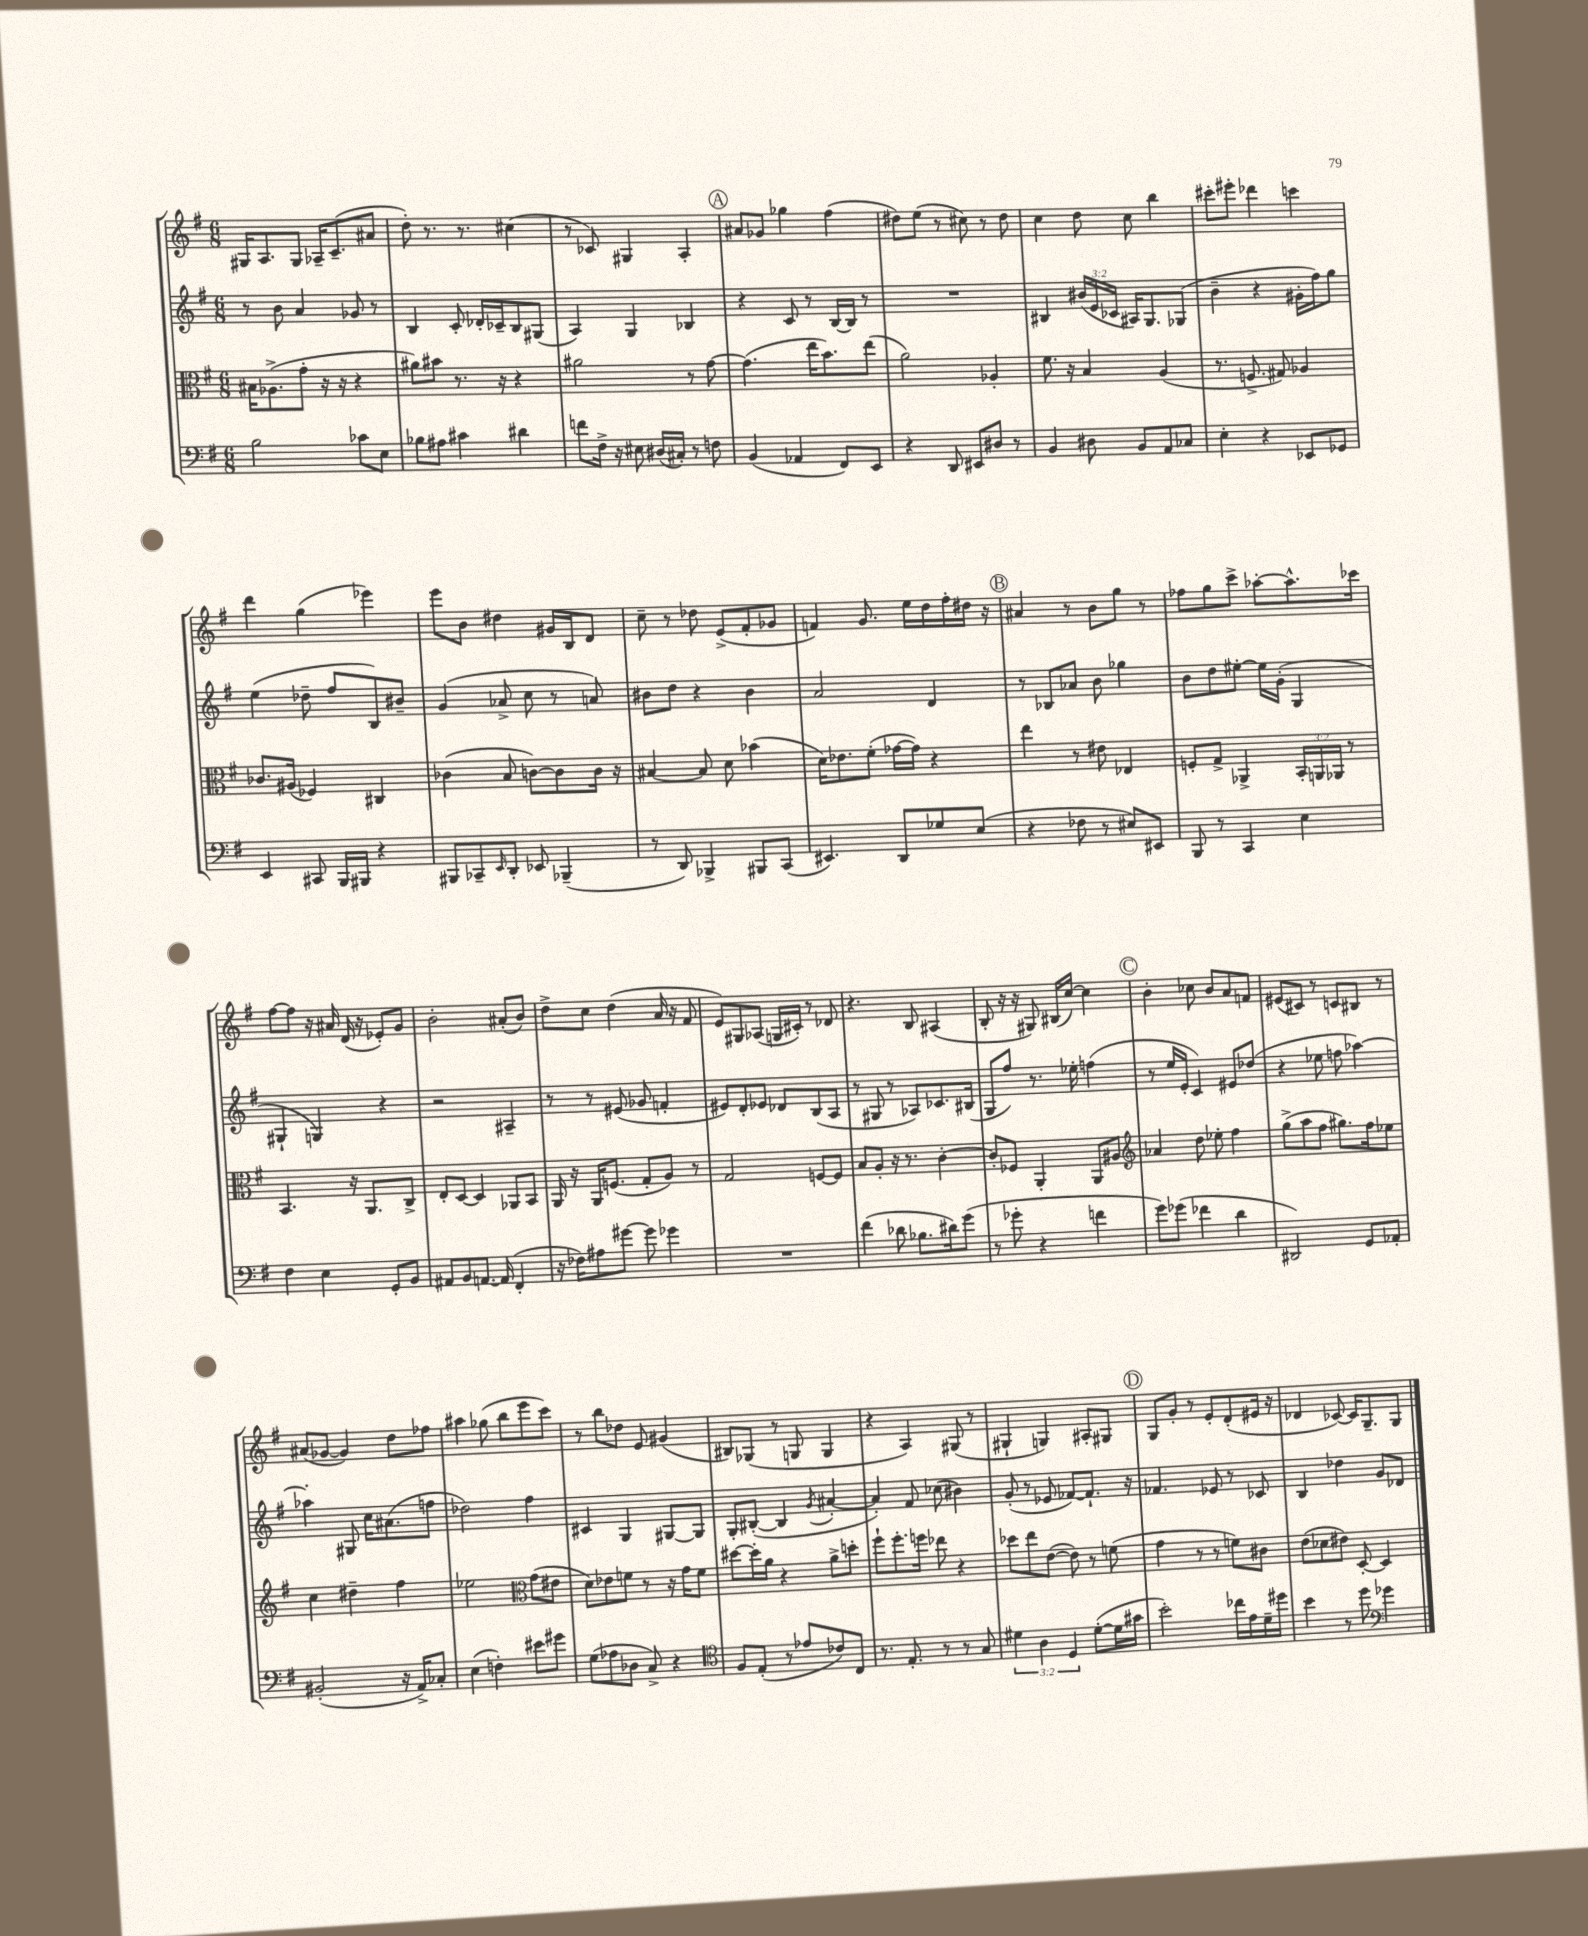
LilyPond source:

<<
\new StaffGroup <<
\new Staff = "s0" {
    \clef treble \key g \major \numericTimeSignature \time 6/8
    gis16 a8. gis8 aes16-- c'8.--( ais'8 |
    d''8-.) r8. r8. cis''4( |
    r8 ces'8) gis4 a4-. |
    \mark \markup { \circle "A" } ais'8 ges'8 ges''4 fis''4( |
    dis''8) e''8( r8 cis''8) r8 dis''8 |
    c''4 d''8 c''8 b''4 |
    cis'''8-. eis'''8-. des'''4 c'''4 |
    d'''4 g''4( ees'''4) |
    e'''8 b'8 dis''4 gis'16 b16 d'8 |
    c''8-- r8 des''8 e'8->( fis'8-. ges'8 |
    f'4) g'8. e''16 d''16 fis''16-. dis''16 r16 |
    \mark \markup { \circle "B" } ais'4 r8 b'8 g''8 r8 |
    fes''8 g''8 c'''8-> aes''8~-. aes''8.-^ ces'''16 |
    fis''8~ fis''8 r16 ais'16 d'16( r16 ees'8-.) g'8 |
    b'2-. ais'8-.( b'8) |
    d''8-> c''8 d''4( a'16 r16 fis'8 |
    e'8) gis8 aes8( g16 cis'16-.) r8 des'8 |
    r4. b8 ais4( |
    b8-. r16 r16 gis8) bis16( c''16~) c''4 |
    \mark \markup { \circle "C" } b'4-. ces''8 b'8 a'8 f'8 |
    eis'8( cis'8) r8 c'8 bis8 r8 |
    ais'8( ges'8~ ges'4) d''8 fes''8 |
    ais''4 ges''8( b''8 e'''8 c'''8) |
    r8 b''8 des''8 e'8 gis'4( |
    bis8) ges8( r8 g8 g4 |
    r4 a4) gis8( r8 |
    gis4-! g4) ais8-. gis8 |
    \mark \markup { \circle "D" } g8 g'8-. r8 e'8-. d'8-.( eis'16 r16 |
    des'4 ces'8~) ces'16 g8.-- g8 \bar "|." |
}
\new Staff = "s1" {
    \clef treble \key g \major \numericTimeSignature \time 6/8 \override Staff.TupletNumber.text = #tuplet-number::calc-fraction-text
    r8 b'8 a'4 ges'8 r8 |
    b4 c'8-. des'16-. ces'16-- b8 gis8( |
    a4) g4 bes4 |
    \mark \markup { \circle "A" } r4 c'8 r8 b16~ b16 r8 |
    R2. |
    bis4 \tuplet 3/2 { bis'16( e'16 ces'16 } ais16) g8. ges8( |
    b'4-- r4 gis'16-. fis''16) g''8 |
    e''4( des''8-- fis''8 b8) bis'8-- |
    g'4( aes'8-> c''8 r8 a'8) |
    bis'8 d''8 r4 bis'4 |
    a'2 d'4 |
    \mark \markup { \circle "B" } r8 bes8 aes'8 b'8 ges''4 |
    b'8 d''8 eis''8~-. eis''16 g'16-.( g4 |
    gis4-! g4) r4 |
    r2 ais4-- |
    r8 r8 eis'8( ges'8 f'4-. |
    eis'8) d'8-. ees'8 des'8 b8( a8 |
    r8 gis8 r8 aes8) ces'8. bis16( |
    g8 fis''8) r8. ees''16-. f''4( |
    \mark \markup { \circle "C" } r8 e''16 e'16-. c'4) eis'8 des''8( |
    r4 ees''8 f''8 aes''4~) |
    aes''4-. gis8 c''16 ais'8.( f''8 |
    des''2) fis''4 |
    cis'4 g4 gis8~ gis8 |
    g8-. bis8~-.( bis4 \acciaccatura { g'8 } ais'4~-. |
    ais'4-.) fis'8 ces''8( bis'4) |
    g'8-.( r8 ees'8 fes'8~) fes'8.-! r16 |
    \mark \markup { \circle "D" } fes'4. ees'8 r8 ces'8 |
    b4 des''4 g'8 des'8 \bar "|." |
}
\new Staff = "s2" {
    \clef alto \key g \major \numericTimeSignature \time 6/8 \override Staff.TupletNumber.text = #tuplet-number::calc-fraction-text
    bis16 aes8.->( g'8-. r16 r16 r4 |
    ais'8) bis'8 r8. r16 r4 |
    ais'2 r8 g'8~ |
    \mark \markup { \circle "A" } g'4.( e''16 b'8.) e''8( |
    a'2) aes4-. |
    fis'8. r16 b4 a4( |
    r8. f8.-> gis8) aes4 |
    ces'8. ais16( fes4) cis4 |
    ces'4( b8 c'8~) c'8 c'16 r16 |
    bis4~ bis8 d'8 bes'4( |
    d'16) ees'8. fis'8-.( ges'16~ ges'16) r4 |
    \mark \markup { \circle "B" } e''4 r8 eis'8 ees4 |
    f8-. g8-> aes,4-> \tuplet 3/2 { b,16-. a,16 aes,16 } r8 |
    b,4. r16 a,8. c8-> |
    e8-. d8~ d4 aes,8 b,8 |
    a,16 r16 a,16 f8.( g8-. a8) r8 |
    g2 f8~ f8 |
    b8 a8-. r16 r8. c'4~-. |
    c'8-. fes8 a,4-. a,8 ais8 |
    \mark \markup { \circle "C" } \clef treble aes'4 d''8 ees''8-. fis''4 |
    g''8->( a''8 fis''8 gis''8.) fis''16 ees''8 |
    c''4 dis''4-- fis''4 |
    ees''2 \clef alto g'8( eis'8 |
    d'8) ees'8 f'8 r8 r16 g'16 f'8 |
    dis''8~ dis''16-. a'16 r4 a'8-> d''8-. |
    fis''8-! fis''8.-. f''16 ees''8 r4 |
    des''8 e''8 e'8~( e'8) r8 f'8( |
    \mark \markup { \circle "D" } g'4 r8 r8 f'8) cis'8 |
    e'8( des'8 eis'8) d8~-. d4 \bar "|." |
}
\new Staff = "s3" {
    \clef bass \key g \major \numericTimeSignature \time 6/8 \override Staff.TupletNumber.text = #tuplet-number::calc-fraction-text
    b2 ces'8 e8 |
    bes8 ais8 cis'4 dis'4 |
    f'8 fis16-> r16 eis8 dis16( cis16-.) r8 f8 |
    \mark \markup { \circle "A" } b,4( aes,4 fis,8) e,8 |
    r4 d,8 eis,8 dis8 r8 |
    b,4 dis8 b,8 a,8 ces8 |
    e4-. r4 ees,8 ges,8 |
    e,4 cis,8 b,,16 bis,,16 r4 |
    bis,,8 ces,8-- \grace { e,16 } d,8-. ees,8 bes,,4--( |
    r8 d,8) bes,,4-> bis,,8 c,8( |
    eis,4.) d,8 ges8 e8( |
    \mark \markup { \circle "B" } r4 fes8 r8 eis8) eis,8 |
    b,,8 r8 c,4 e4 |
    fis4 e4 g,8-. b,8 |
    ais,8 b,8 a,8.~ a,16( fis,4-. |
    r16 fes16) ais8 gis'8~ gis'8 ges'4 |
    R2. |
    fis'4( des'8 bes8. dis'16) g'8( |
    r8 ges'8-. r4 f'4 |
    \mark \markup { \circle "C" } g'8) ges'8( fes'4 d'4 |
    dis,2) g,8 aes,8-. |
    bis,2-.( r16 a,16->) ces8-. |
    e4( f4-.) eis'8 gis'8 |
    g8( aes8 des8 c8->) r4 |
    \clef tenor fis8 e8-.( r8 ees'8 ces'8) c8 |
    r8. e8.-. r8 r8 g8 |
    \tuplet 3/2 { dis'4 a4 d4 } dis'8~-.( dis'16 gis'16 |
    \mark \markup { \circle "D" } b'2-.) ces''16 e'16 d'16-- dis''16 |
    b'4 r8 d''8 \clef bass ges'4 \bar "|." |
}
>>
>>
\layout { \context { \Score \remove "Bar_number_engraver" } }
